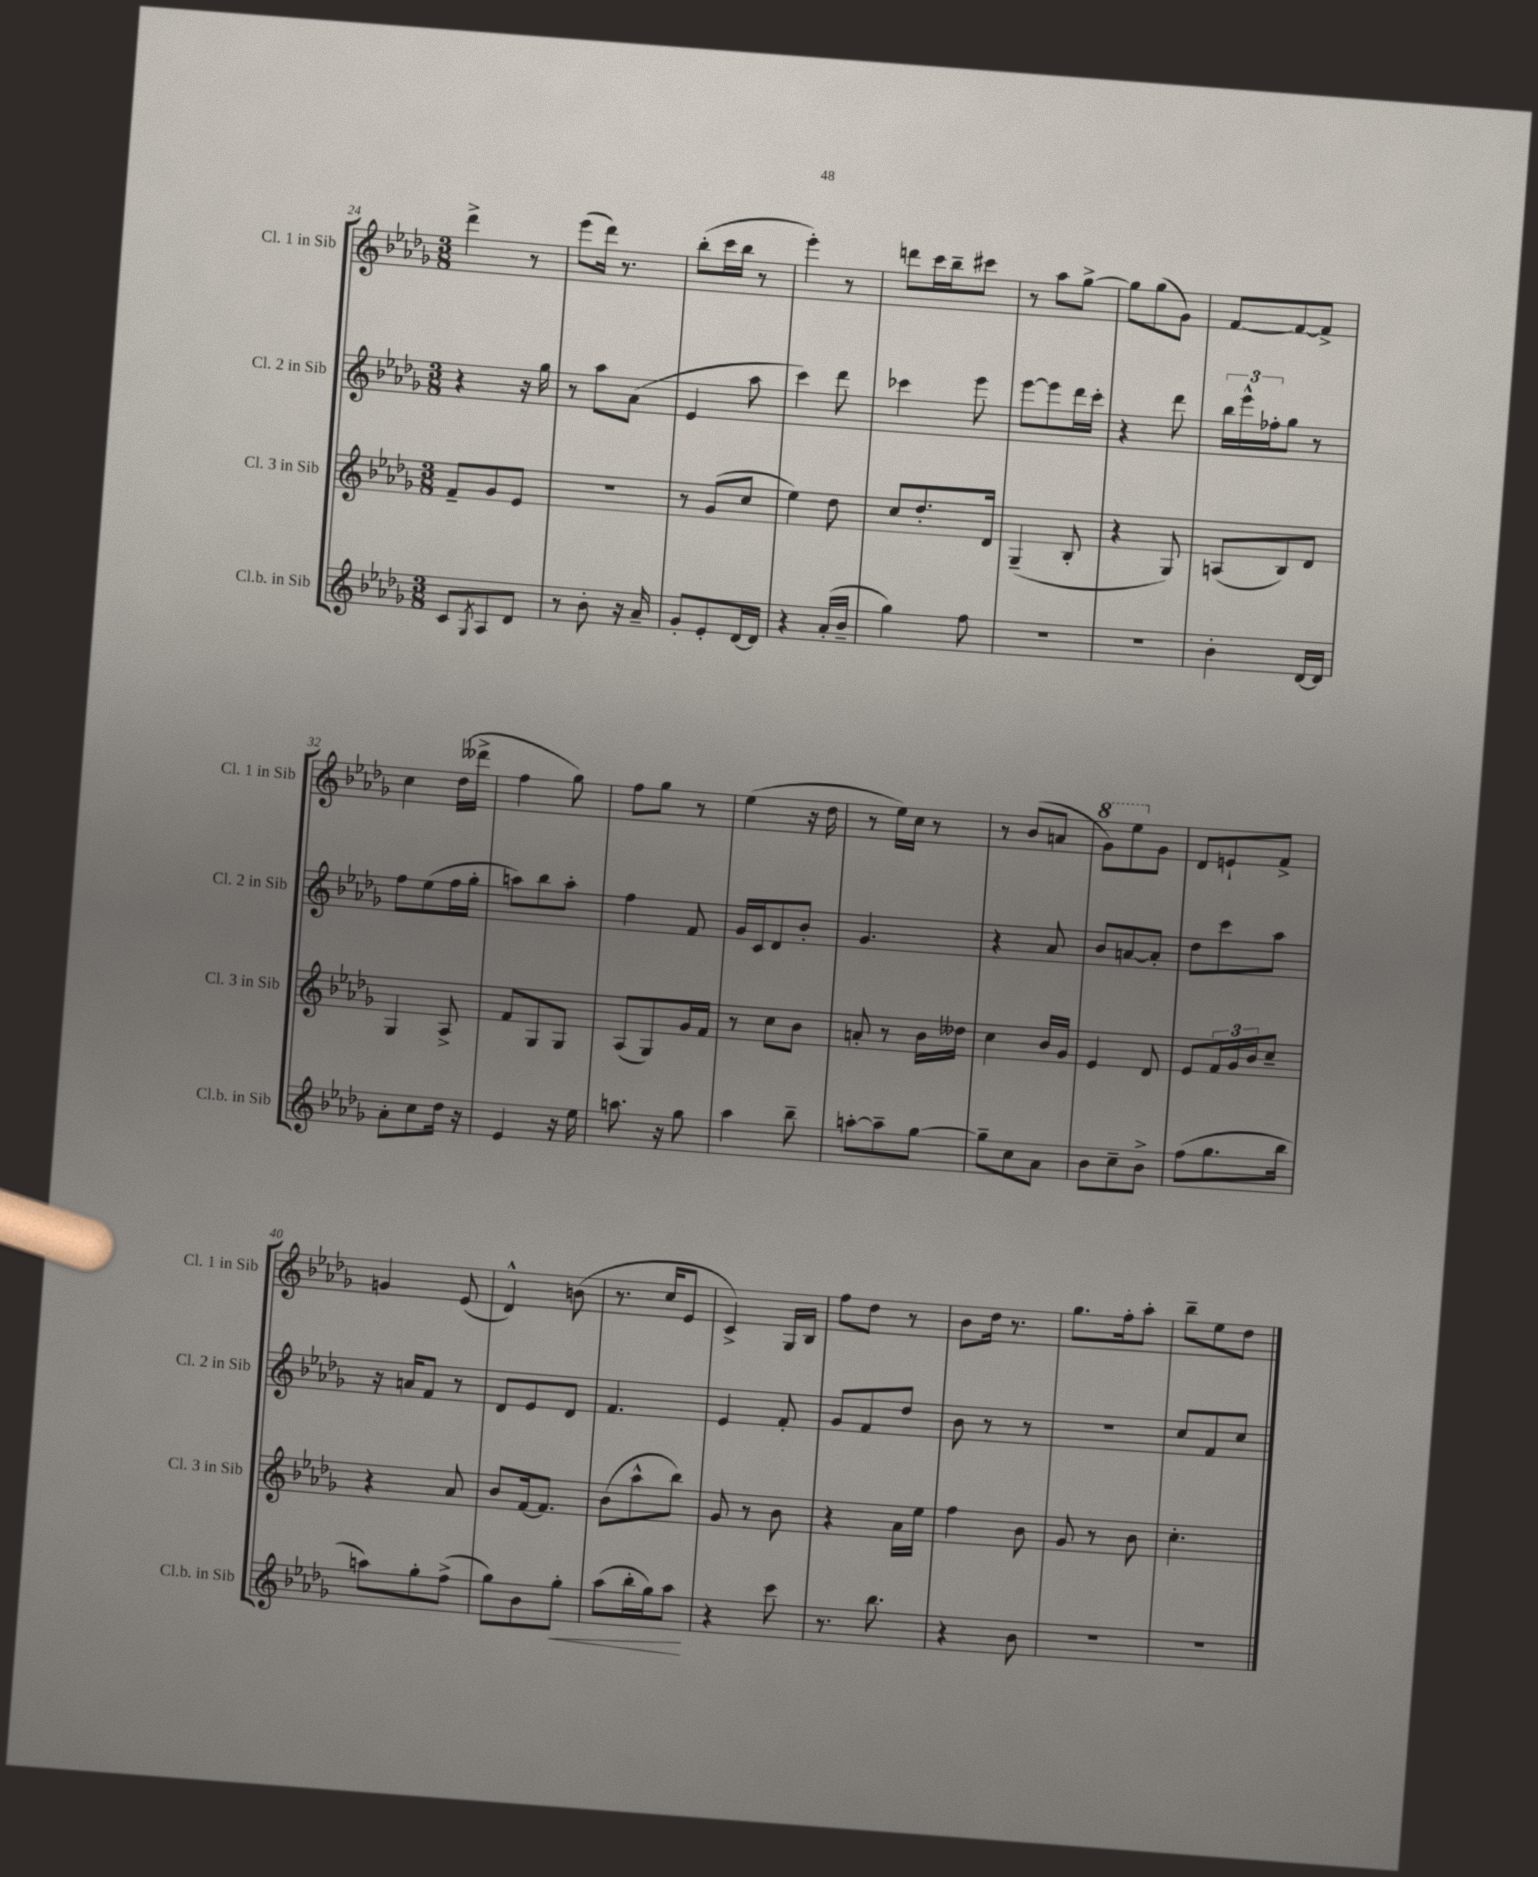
<<
\new StaffGroup <<
\new Staff = "s0" \with { instrumentName = "Cl. 1 in Sib" shortInstrumentName = "Cl. 1 in Sib" } {
    \clef treble \key des \major \numericTimeSignature \time 3/8
    des'''4-> r8 |
    ees'''8( des'''16) r8. |
    bes''8-.( c'''16 bes''16 r8 |
    ees'''4-.) r8 |
    d'''8 c'''16 bes''16-- cis'''8 |
    r8 aes''8 ges''8~-> |
    ges''8 ges''8( ges'8) |
    f'8~ f'8~ f'8-> |
    c''4 des''16( deses'''16-> |
    f''4 ges''8) |
    f''8 ges''8 r8 |
    ees''4( r16 des''16 |
    r8 ees''16) c''16 r8 |
    r8 bes'8( a'8 |
    \ottava #1 ges''8) ees'''8 \ottava #0 ges'8 |
    des'8 e'8-! f'8-> |
    g'4 ees'8( |
    des'4-^) b'8( |
    r8. c''16 ees'8 |
    c'4->) ges16 bes16 |
    f''8 des''8 r8 |
    bes'8 des''16 r8. |
    ges''8. f''16-. aes''8-. |
    bes''8-- ees''8 des''8 \bar "|." |
}
\new Staff = "s1" \with { instrumentName = "Cl. 2 in Sib" shortInstrumentName = "Cl. 2 in Sib" } {
    \clef treble \key des \major \numericTimeSignature \time 3/8
    r4 r16 ges''16 |
    r8 aes''8 aes'8( |
    ees'4 aes''8 |
    c'''4) des'''8 |
    ces'''4 ees'''8 |
    ees'''8~ ees'''8 des'''16 c'''16-. |
    r4 des'''8 |
    \tuplet 3/2 { bes''16 ees'''16-^ fes''16-. } ges''8 r8 |
    f''8 ees''8( f''16 ges''16-. |
    a''8) bes''8 a''8-. |
    f''4 f'8 |
    ges'16 c'16 des'8 bes'8-. |
    ges'4. |
    r4 aes'8 |
    bes'8 a'8~ a'8-. |
    des''8 c'''8 aes''8 |
    r16 a'16 f'8 r8 |
    des'8 ees'8 des'8 |
    f'4. |
    ees'4 f'8-. |
    ges'8 f'8 des''8 |
    bes'8 r8 r8 |
    R4. |
    c''8 f'8 c''8 \bar "|." |
}
\new Staff = "s2" \with { instrumentName = "Cl. 3 in Sib" shortInstrumentName = "Cl. 3 in Sib" } {
    \clef treble \key des \major \numericTimeSignature \time 3/8
    f'8-- ges'8 ees'8 |
    R4. |
    r8 ges'8( c''8 |
    ees''4) des''8 |
    c''8 des''8.-. des'16 |
    ges4--( bes8-. |
    r4 ges8) |
    a8( bes8) des'8 |
    ges4 aes8-> |
    f'8 ges8 ges8 |
    aes8( ges8) ges'16 f'16 |
    r8 c''8 bes'8 |
    a'8-. r8 bes'16 deses''16 |
    c''4 bes'16 ges'16 |
    ees'4 des'8 |
    ees'8 \tuplet 3/2 { f'16 ges'16 bes'16 } c''8-- |
    r4 aes'8 |
    bes'8 f'16~ f'8. |
    bes'8( aes''8-^ bes''8) |
    ges'8 r8 bes'8 |
    r4 aes'16 ees''16 |
    f''4 bes'8 |
    ges'8 r8 bes'8 |
    c''4.-. \bar "|." |
}
\new Staff = "s3" \with { instrumentName = "Cl.b. in Sib" shortInstrumentName = "Cl.b. in Sib" } {
    \clef treble \key des \major \numericTimeSignature \time 3/8
    c'8 \acciaccatura { ges8 } aes8 des'8 |
    r8 bes'8-. r16 aes'16-- |
    ges'8-. ees'8-. des'16~ des'16 |
    r4 aes'16-.( bes'16-- |
    ges''4) f''8 |
    R4. |
    R4. |
    bes'4-. des'16~ des'16 |
    aes'8-. c''8 des''16 r16 |
    ees'4 r16 ees''16 |
    a''8. r16 ges''8 |
    aes''4 bes''8-- |
    a''8~-. a''8-- ges''8~ |
    ges''8-- c''8 aes'8 |
    bes'8 c''8-- bes'8-> |
    f''8( ges''8. bes''16 |
    a''8) ges''8-. f''8->( |
    ges''8) bes'8 ges''8-.\< |
    aes''8( bes''16-. ges''16) aes''8\! |
    r4 c'''8 |
    r8. bes''8. |
    r4 bes'8 |
    R4. |
    R4. \bar "|." |
}
>>
>>
\layout { \context { \Score currentBarNumber = #24 } }
